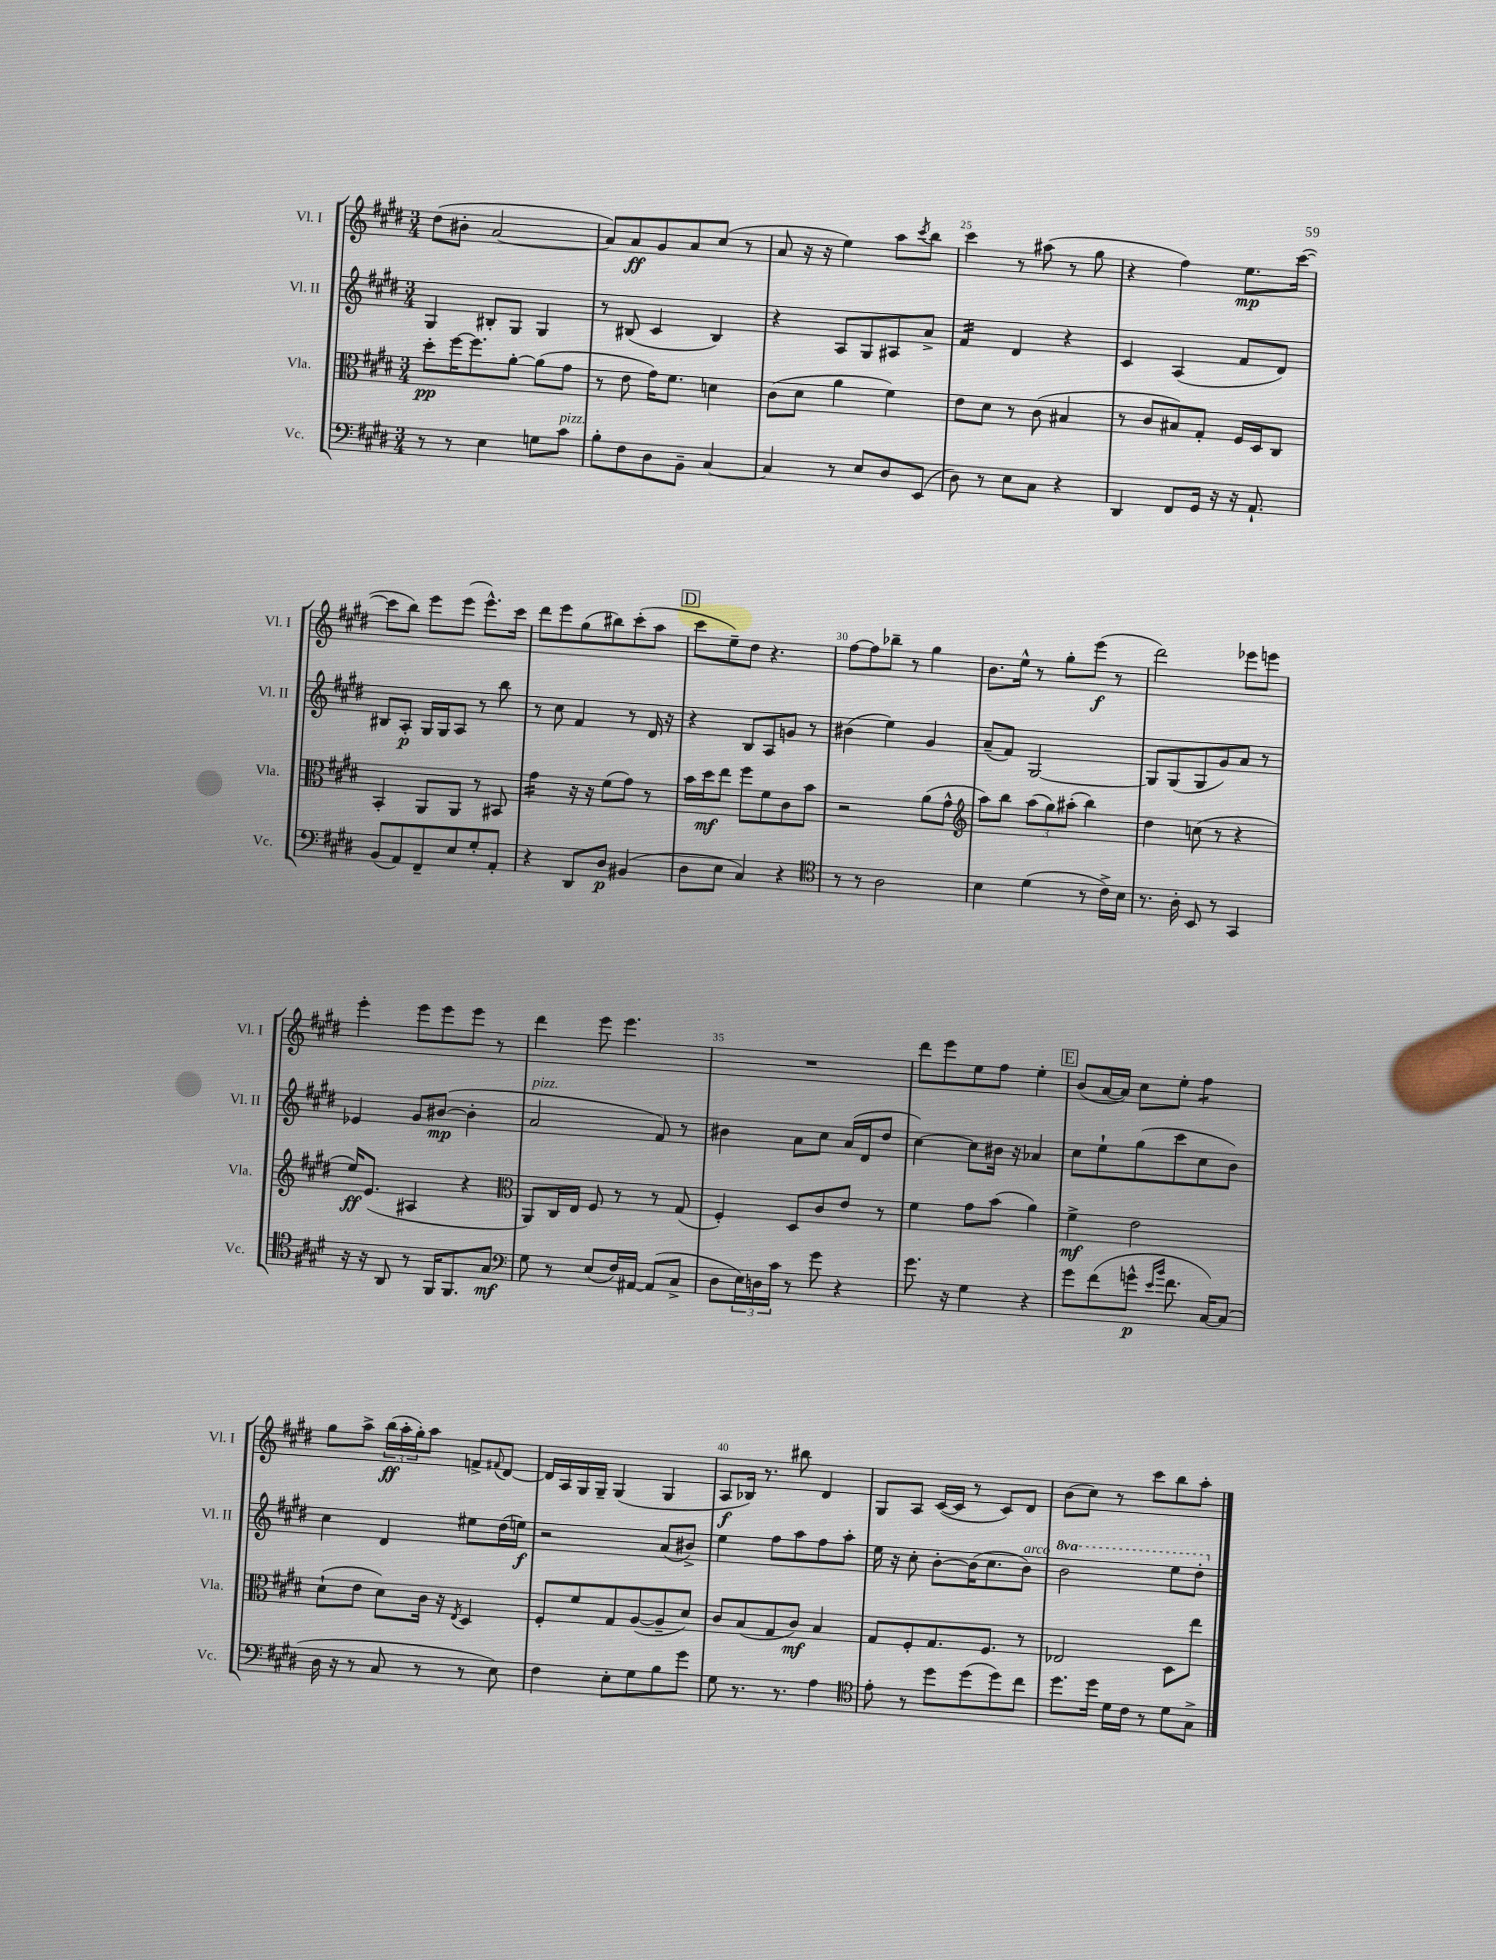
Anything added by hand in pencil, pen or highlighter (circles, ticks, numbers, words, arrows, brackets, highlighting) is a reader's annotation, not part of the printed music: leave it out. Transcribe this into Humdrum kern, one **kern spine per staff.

**kern	**dynam	**kern	**dynam	**kern	**dynam	**kern	**dynam
*part4	*part4	*part3	*part3	*part2	*part2	*part1	*part1
*staff4	*staff4	*staff3	*staff3	*staff2	*staff2	*staff1	*staff1
*I"Vc.	*	*I"Vla.	*	*I"Vl. II	*	*I"Vl. I	*
*I'Vc.	*	*I'Vla.	*	*I'Vl. II	*	*I'Vl. I	*
*clefF4	*	*clefC3	*	*clefG2	*	*clefG2	*
*k[f#c#g#d#]	*	*k[f#c#g#d#]	*	*k[f#c#g#d#]	*	*k[f#c#g#d#]	*
*M3/4	*	*M3/4	*	*M3/4	*	*M3/4	*
=22	=22	=22	=22	=22	=22	=22	=22
8r	.	8dd#'\L	pp	4G#/	.	(8dd#\L	.
8r	.	[16ff#\K	.	.	.	8b#X'\J	.
.	.	8.ff#\]	.	.	.	.	.
4E\	.	.	.	8B#X'/L	.	[2a/	.
.	.	[8a'\J	.	8G#/J	.	.	.
8Gn\L	.	(8a\L]	.	4G#/	.	.	.
!LO:TX:a:i:t=pizz.	!	!	!	!	!	!	!
8c#\J	.	8g#\J	.	.	.	.	.
=23	=23	=23	=23	=23	=23	=23	=23
8B'\L	.	8r	.	8r	.	8a/L])	.
8F#\	.	8e\	.	(8B#X/	.	8a/	ff
8D#\	.	16g#\KL)	.	4c#/	.	8g#/	.
.	.	8.f#\J	.	.	.	.	.
8BB~\J	.	.	.	.	.	8a/	.
[4C#/	.	4dn\	.	4B#/)	.	(8cc#/J	.
.	.	.	.	.	.	8r	.
=24	=24	=24	=24	=24	=24	=24	=24
4C#/]	.	(8c#\L	.	4r	.	8a/	.
.	.	8d#\J	.	.	.	16r	.
.	.	.	.	.	.	16r	.
8r	.	4a\	.	8A/L	.	4ee\)	.
8E/L	.	.	.	8G#/	.	.	.
8D#/	.	4f#\)	.	8A#X/	.	8aa\L	.
.	.	.	.	.	.	8qccc#/	.
(8EE/J	.	.	.	8a^/J	.	8bb\J	.
=25	=25	=25	=25	=25	=25	=25	=25
*	*	*	*	*tremolo	*	*	*
8D#\)	.	8e\L	.	16f#/LL	.	4ccc#\	.
.	.	.	.	16f#/	.	.	.
8r	.	8d#\J	.	16f#/	.	.	.
.	.	.	.	16f#/JJ	.	.	.
*	*	*	*	*Xtremolo	*	*	*
8E\L	.	8r	.	4d#/	.	8r	.
8C#\J	.	(8c#\	.	.	.	(8aa#X\	.
4r	.	4B#X/	.	4r	.	8r	.
.	.	.	.	.	.	8gg#\	.
=26	=26	=26	=26	=26	=26	=26	=26
4DD#/	.	8r	.	4c#/	.	4r	.
.	.	8c#/L	.	.	.	.	.
8FF#/L	.	8B#X/)	.	(4A/	.	4ff#\)	.
16GG#/Jk	.	8G#'/J	.	.	.	.	.
16r	.	.	.	.	.	.	.
16r	.	16F#/LL	.	8f#/L	.	8.ee\L	mp
8.AA`/	.	16D#/J	.	.	.	.	.
.	.	8C#/J	.	8d#/J)	.	.	.
.	.	.	.	.	.	([16ccc#\Jk	.
!!LO:LB:g=z
=27	=27	=27	=27	=27	=27	=27	=27
(8BB/L	.	4BB'/	.	8B#X/L	.	8ccc#\L]	.
8AA/)	.	.	.	8A'/J	p	8bb\J)	.
8FF#~/	.	8AA/L	.	16G#/LL	.	8eee\L	.
.	.	.	.	16G#/J	.	.	.
8E/	.	8AA/J	.	8A/J	.	(8eee\J	.
8G#'/	.	8r	.	8r	.	8.eee^^\L)	.
8AA'/J	.	8BB#X/	.	8bb\	.	.	.
.	.	.	.	.	.	16ccc#\Jk	.
=28	=28	=28	=28	=28	=28	=28	=28
*	*	*tremolo	*	*	*	*	*
4r	.	16g#\LL	.	8r	.	8ddd#\L	.
.	.	16g#\	.	.	.	.	.
.	.	16g#\	.	8cc#\	.	8eee\	.
.	.	16g#\JJ	.	.	.	.	.
*	*	*Xtremolo	*	*	*	*	*
8DD#/L	.	16r	.	4f#/	.	(8gg#\	.
.	.	16r	.	.	.	.	.
8D#/J	p	(8f#\L	.	.	.	8bb#X\)	.
(4BB#X/	.	8g#\J)	.	8r	.	(8ccc#'\	.
.	.	8r	.	16d#/	.	8aa\J	.
.	.	.	.	16r	.	.	.
!!LO:REH:place=s1:t=D
=29	=29	=29	=29	=29	=29	=29	=29
8D#\L	.	16b\LL	.	4r	.	8ccc#\L	.
.	.	16dd#\J	mf	.	.	.	.
8E\J	.	8ee\J	.	.	.	8ee~\)	.
4C#/)	.	8ff#\L	.	8B/L	.	8dd#\J	.
.	.	8f#\	.	8A/	.	4.r	.
4r	.	8c#\	.	8gn/J	.	.	.
.	.	8b\J	.	8r	.	.	.
=30	=30	=30	=30	=30	=30	=30	=30
*clefC4	*	*	*	*	*	*	*
8r	.	2r	.	(4b#X\	.	[8ff#\L	.
8r	.	.	.	.	.	8ff#\]	.
2A\	.	.	.	4ee\)	.	8bb-X~\J	.
.	.	.	.	.	.	8r	.
.	.	(8a\L	.	4g#/	.	4gg#\	.
.	.	8g#^^\J	.	.	.	.	.
=31	=31	=31	=31	=31	=31	=31	=31
*	*	*clefG2	*	*	*	*	*
4B\	.	8aa\L)	.	(8a~/L	.	8.b\L	.
.	.	8bb\J	.	8f#/J)	.	.	.
.	.	.	.	.	.	16ee^^\Jk	.
(4d#\	.	(12aa\L	.	[2G#/	.	8r	.
.	.	12gg#\)	.	.	.	.	.
.	.	.	.	.	.	8gg#'\L	.
.	.	(12aa#X'\J	.	.	.	.	.
8r	.	4bb\)	.	.	.	(8eee\J	f
16c#^\LL)	.	.	.	.	.	8r	.
16B\JJ	.	.	.	.	.	.	.
=32	=32	=32	=32	=32	=32	=32	=32
8.r	.	4dd#\	.	8G#/L]	.	2ddd#\)	.
.	.	.	.	(8G#/	.	.	.
16A'\	.	.	.	.	.	.	.
8BB/	.	(8ccn\	.	8G#/	.	.	.
8r	.	8r	.	8g#/)	.	.	.
4GG#/	.	4r	.	8a/J	.	8eee-X\L	.
.	.	.	.	8r	.	8eeen\J	.
!!LO:LB:g=z
=33	=33	=33	=33	=33	=33	=33	=33
16r	.	16ee/KL)	ff	4e-X/	.	4eee'\	.
16r	.	(8.e/J	.	.	.	.	.
8AA/	.	.	.	.	.	.	.
8r	.	4A#X/	.	8g#/L	.	8eee\L	.
16FF#/KL	.	.	.	([8b#X/J	mp	8eee\	.
8.FF#/	.	.	.	.	.	.	.
.	.	4r	.	4b#'\]	.	8eee\J	.
8G#/J	mf	.	.	.	.	8r	.
=34	=34	=34	=34	=34	=34	=34	=34
*clefF4	*	*clefC3	*	*	*	*	*
!	!	!	!	!LO:TX:a:i:t=pizz.	!	!	!
8G#\	.	8AA/L)	.	2a/	.	4ddd#\	.
8r	.	16C#/L	.	.	.	.	.
.	.	16E/JJ	.	.	.	.	.
(8E/L	.	8F#/	.	.	.	8eee\	.
16F#/L)	.	8r	.	.	.	4.eee\	.
[16AA#X/JJ	.	.	.	.	.	.	.
(8AA#/L]	.	8r	.	8f#/)	.	.	.
8C#^/J	.	(8G#/	.	8r	.	.	.
=35	=35	=35	=35	=35	=35	=35	=35
8D#\L	.	4F#'/)	.	4b#X\	.	2.r	.
24E\L)	.	.	.	.	.	.	.
24Dn\	.	.	.	.	.	.	.
24c#\JJ	.	.	.	.	.	.	.
8r	.	8D#/L	.	8a\L	.	.	.
8g#\	.	8c#/	.	8cc#\J	.	.	.
4r	.	8e/J	.	(16a/LL	.	.	.
.	.	.	.	16d#/J	.	.	.
.	.	8r	.	8dd#/J	.	.	.
=36	=36	=36	=36	=36	=36	=36	=36
8.g#\	.	4f#\	.	[4cc#\)	.	8ddd#\L	.
.	.	.	.	.	.	8eee\	.
16r	.	.	.	.	.	.	.
4G#\	.	8g#\L	.	8cc#\L]	.	8ee\	.
.	.	(8b\J	.	16b#X\Jk	.	8ff#\J	.
.	.	.	.	16r	.	.	.
4r	.	4a\)	.	4a-X/	.	4ee'\	.
!!LO:REH:place=s1:t=E
=37	=37	=37	=37	=37	=37	=37	=37
8g#\L	.	4f#^\	mf	8cc#\L	.	(8b/L	.
(8f#\	.	.	.	8ee`\	.	[16a/L	.
.	.	.	.	.	.	16a/JJ])	.
8gn^^\J	p	2e\	.	(8gg#\	.	8cc#\L	.
16qqe/LL	.	.	.	.	.	.	.
16qqb/JJ	.	.	.	.	.	.	.
8.f#\	.	.	.	8ccc#\	.	8ee'\J	.
*	*	*	*	*	*	*tremolo	*
.	.	.	.	8cc#\	.	8ff#\L	.
[16C#/KL)	.	.	.	.	.	.	.
(8C#/J]	.	.	.	8b\J)	.	8ff#\J	.
*	*	*	*	*	*	*Xtremolo	*
!!LO:LB:g=z
=38	=38	=38	=38	=38	=38	=38	=38
16D#\	.	(8d#`\L	.	4cc#\	.	8gg#\L	.
16r	.	.	.	.	.	.	.
8r	.	8e\J	.	.	.	8aa^\J	.
8C#/	.	8d#\L)	.	4d#/	.	(24bb\LL	ff
.	.	.	.	.	.	24aa'\	.
.	.	.	.	.	.	24gg#'\J)	.
8r	.	16c#\Jk	.	.	.	8aa\J	.
.	.	16r	.	.	.	.	.
.	.	8qE/	.	.	.	.	.
8r	.	4D#/	.	8ee#X\L	.	8fn^/L	.
.	.	.	.	.	.	8qqf#X/	.
8E\)	.	.	.	(16dd#\L	.	[8d#/J	.
.	.	.	.	16een\JJ)	f	.	.
=39	=39	=39	=39	=39	=39	=39	=39
4F#\	.	8F#'/L	.	2r	.	16d#/LL]	.
.	.	.	.	.	.	16A/	.
.	.	8f#/	.	.	.	16G#/	.
.	.	.	.	.	.	16G#~/JJ	.
8E'\L	.	8G#/	.	.	.	(4G#/	.
8G#\	.	([8A/	.	.	.	.	.
8B\	.	8A~/]	.	(8a/L	.	4G#/	.
8g#\J	.	8d#/J)	.	8b#X^/J)	.	.	.
=40	=40	=40	=40	=40	=40	=40	=40
8G#\	.	8c#/L	.	4ee\	.	8A/L	f
8.r	.	(8B/	.	.	.	16B-X/Jk)	.
.	.	.	.	.	.	8.r	.
.	.	8G#/	.	8ff#\L	.	.	.
8.r	.	.	.	.	.	.	.
.	.	8c#/J)	mf	8aa\	.	8bb#X\	.
4A\	.	4B/	.	8ff#\	.	4d#/	.
.	.	.	.	8aa'\J	.	.	.
=41	=41	=41	=41	=41	=41	=41	=41
*clefC4	*	*	*	*	*	*	*
8e'\	.	8G#/L	.	16ee\	.	8G#/L	.
.	.	.	.	16r	.	.	.
8r	.	8F#'/	.	8cc#'\	.	8A/J	.
8dd#\L	.	8.G#/	.	[8b'\L	.	([16c#/LL	.
.	.	.	.	.	.	16c#/JJ]	.
(8dd#\	.	.	.	(16b\K]	.	8r	.
.	.	8.F#/J	.	8.cc#\	.	.	.
8dd#\)	.	.	.	.	.	8c#/L)	.
!	!	!	!	!LO:TX:a:i:t=arco	!	!	!
8cc#\J	.	8r	.	8b\J)	.	8d#/J	.
=42	=42	=42	=42	=42	=42	=42	=42
*	*	*	*	*8va	*	*	*
8.dd#\L	.	2E-X/	.	2bb\	.	(8b\L	.
.	.	.	.	.	.	8cc#\J)	.
16dd#\Jk	.	.	.	.	.	.	.
16d#\LL	.	.	.	.	.	8r	.
16c#\JJ	.	.	.	.	.	.	.
8r	.	.	.	.	.	8ccc#\L	.
8d#\L	.	8D#\L	.	8eee\L	.	8bb\	.
8G#^\J	.	8ee\J	.	8ddd#'\J	.	8aa'\J	.
*	*	*	*	*X8va	*	*	*
==	==	==	==	==	==	==	==
*-	*-	*-	*-	*-	*-	*-	*-
